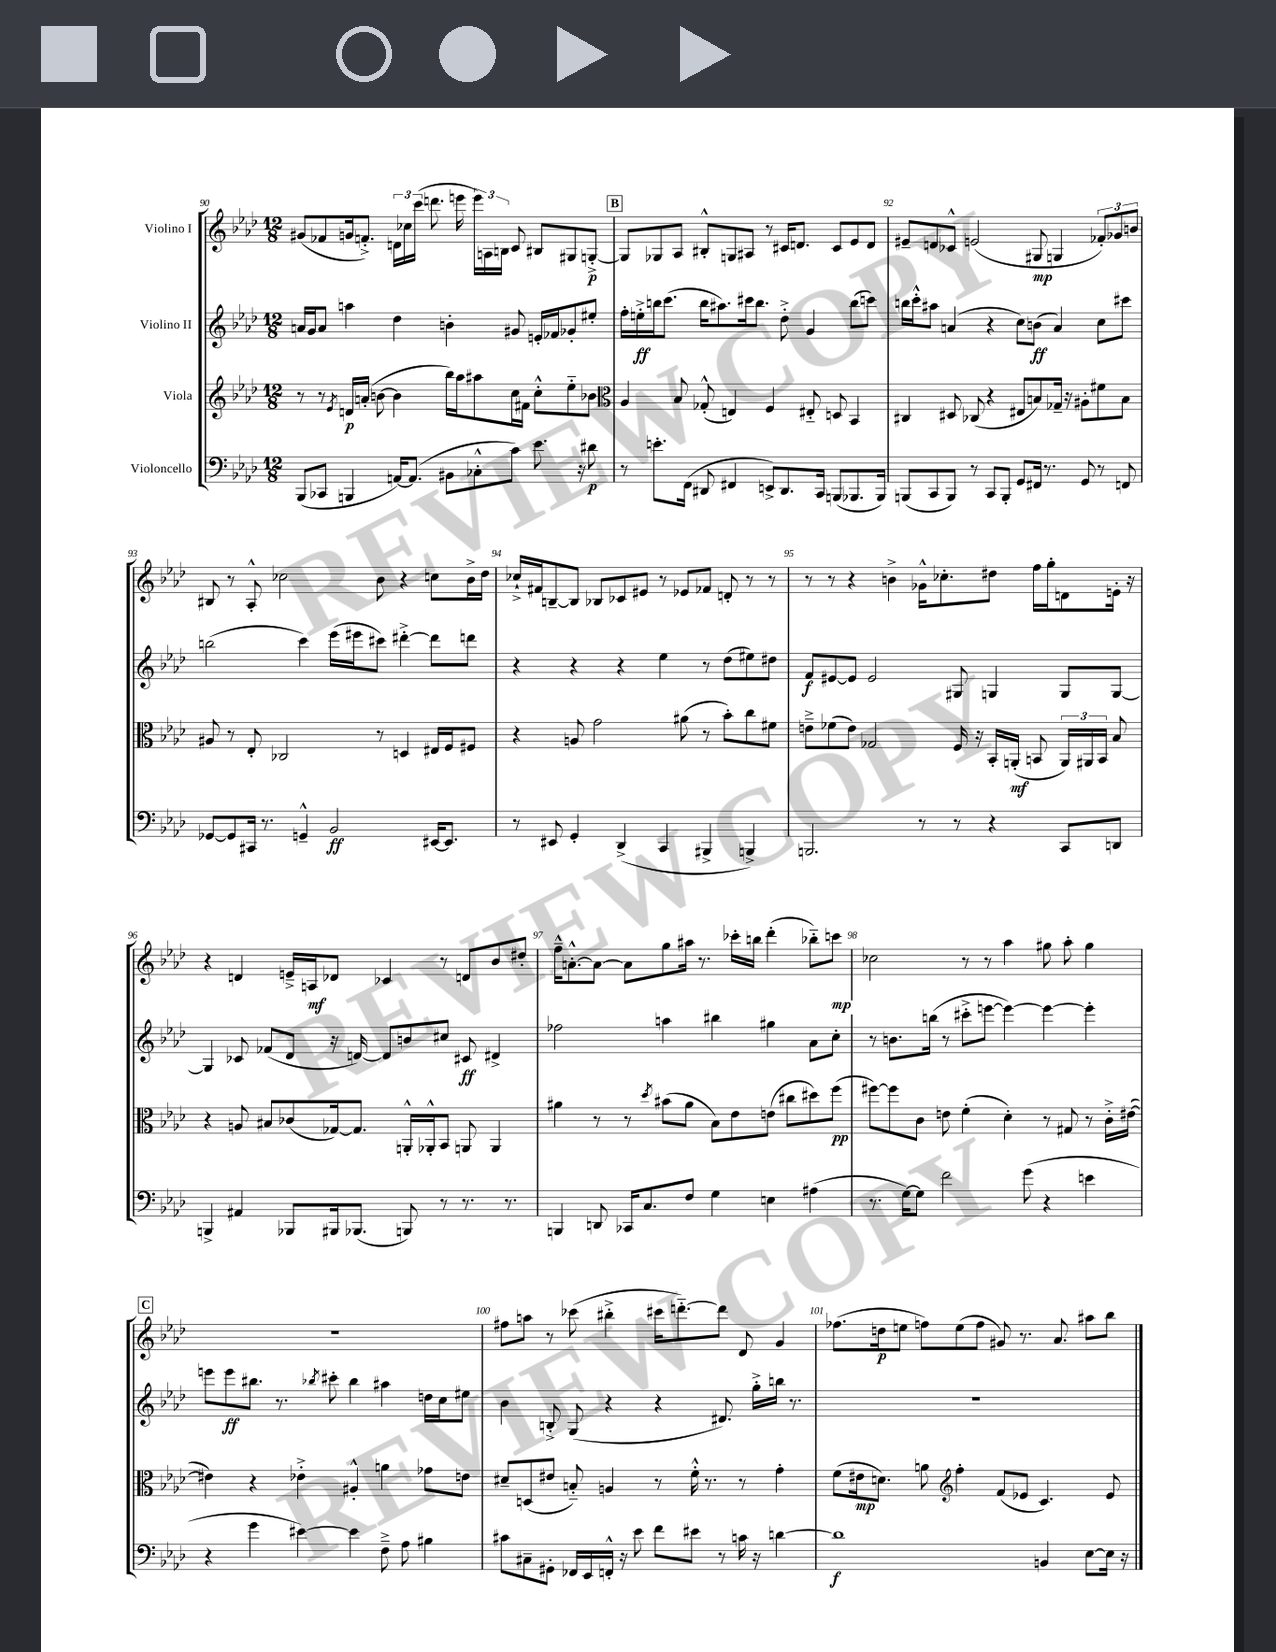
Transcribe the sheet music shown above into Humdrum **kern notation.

**kern	**kern	**kern	**kern
*staff4	*staff3	*staff2	*staff1
*clefF4	*clefG2	*clefG2	*clefG2
*k[b-e-a-d-]	*k[b-e-a-d-]	*k[b-e-a-d-]	*k[b-e-a-d-]
*M12/8	*M12/8	*M12/8	*M12/8
(8BBB-/L	8r	16a/LL	(8g#/L
.	.	16g/J	.
8CC-/J	8r	8a/J	8f-/
.	8qe-/	.	.
4BBB/	16d/LL	4aa\	16g/k
.	(16a'/JJ	.	8.f'^/J)
.	[8b\	.	.
[16AA/LK)	4b\]	4dd-\	24d\LL
.	.	.	24cc-\
(8.AA/]J	.	.	.
.	.	.	(24ccc\JJ
.	.	.	8.ddd\
8BB#\L	16bb-\LL)	4b'\	.
.	16aa-\J	.	16eee\
8C-'^^\	8aa#\	.	24eee\LL)
.	.	.	24A\
.	.	.	24B\JJ
8c\J)	16cc\L	8g#/	8c/
.	16f#\JJ	.	.
8.e-\	8cc'^^\L	16e'/LL	8B#/L
.	.	16f-/J	.
.	8ee-'~\	8g-'/	8G#/
16r	.	.	.
8d#\	8b-\J	8ee#'/J	[8G'^/J
=	=	=	=
*	*clefC3	*	*
8r	4A-/	16ff'\LL	8G/]L
.	.	16ee'^\	.
8.e'\L	.	16bb\J	8G-/
.	.	(8.ccc\J	.
.	8B-/	.	8A-/J
(16FF\Jk	.	.	.
8DD#/	(8G-'^^/	16bb\LK	8B#'^^/L
.	.	8.aa#\)	.
4FF#/	4E/)	.	8G/
.	.	16ccc#\k	8A#/J
.	.	8.bb\J	.
8EE^/L)	4F/	.	8r
8.DD#/	.	8dd-'^\	16c#/LK
.	.	.	8.d/J
.	8E#'~/	4g/	.
16CC/Jk	.	.	.
(8BBB/L	8D/	.	8c#/L
8.BBB-/	4BB-/	(8bb\L	8e-/
.	.	8ccc\J)	8d/J
16BBB-/Jk)	.	.	.
=	=	=	=
(8BBB/L	4C#/	16bb\LL	8e#~/L
.	.	16ccc'^^\J	.
8CC/	.	8aa#\J	8d/
8BBB/J)	8D#/	(4a/	8c-^^/J
8r	(8C-/	.	(2e/
8CC/L	4r	4r	.
8BBB'/J	.	.	.
8GG/L	8E#/L	8cc\L)	.
16FF#/Jk	8B/)	(8b\J	8G#/
8.r	.	.	.
.	16G-~/Jk	4a/)	4G/
.	16r	.	.
8GG/	8A#'\L	.	.
8r	8f#\	8cc\L	12f-'/L)
.	.	.	12g-/
8FF/	8B\J	8ccc#\J	.
.	.	.	12b/J
=	=	=	=
[8GG-/L	8A#/	(2bb\	8B#/
8GG-/]	8r	.	8r
16CC#/Jk	8E-'/	.	8A-'^^/
8.r	.	.	.
.	2C-/	.	2cc-\
4GG~^^/	.	4ccc\)	.
2BB-/	.	(16eee-\LL	.
.	.	16eee#\J	.
.	8r	8ccc#\J)	8b-\
.	4D/	[4ddd#'^\	4r
[16EE#/LK	16E#/LL	8ddd#\]L	8cc\L
8.EE#/]J	16F/J	.	.
.	8F#/J	8ddd\J	16b-^\L
.	.	.	16dd-\JJ
=	=	=	=
8r	4r	4r	16cc-`^/LL
.	.	.	16f#/J
8EE#/	.	.	[8B~/
4GG'/	8A/	4r	8B/]J
.	2g\	.	8B-/L
(4DD-^/	.	4r	8c-/
.	.	.	8e#/J
4CC/	.	4ee-\	8r
.	(8a#\	.	8e-/L
4BBB#^/	8r	8r	8f-/J
.	8b-'\L)	(8dd-\L	8d'/
4BBB^/)	8cc\	8ee#\)	8r
.	8f#\J	8dd#\J	8r
=	=	=	=
2.BBB/	8e~^\L	8f/L	8r
.	(8f-\	[8e#/	8r
.	8e\J)	8e#/]J	4r
.	2G-/	2e#/	.
.	.	.	4b^\
8r	.	.	16g-^^\LK
.	.	.	8.cc-'\
8r	16F/	8G#/	.
.	16r	.	.
4r	16BB-'/LL	4G/	8dd#\J
.	(16AA'/JJ	.	.
.	8BB/	.	16ff\LL
.	.	.	16gg'\J
8CC/L	24AA/LL)	8G/L	8d\
.	24AA#/	.	.
.	24BB/JJ	.	.
8DD/J	8B-/	[8G/J	16e'\Jk
.	.	.	16r
=	=	=	=
4BBB^/	4r	4G/]	4r
4AA#/	8A/	8c-/	4d/
.	8B#/L	(8f-/L	.
8BBB-/L	(8c-/	8d-/J	16e~^/LL
.	.	.	16A/J
16BBB#/k	[16G-/k)	16r	8d-/J
(8.BBB-/J	8.G-/]J	[16d/)	.
.	.	8d/]L	4c-/
8BBB/)	16AA'^^/LL	8b/	.
.	16AA-'^^/J	.	.
8r	8BB-/J	8cc#/J	8r
8.r	8AA/	8c#/	8d/L
.	4AA/	4d#^/	8b-/
8.r	.	.	.
.	.	.	8dd#'/J
=	=	=	=
4BBB/	4a#\	2ff-\	16ff~^^\LK
.	.	.	[8.a'^^\
8DD/	8r	.	8a\_J
16CC-/LK	8r	.	8a\]L
8.C/	.	.	.
.	8qdd-/	.	.
.	(8b#\L	4aa\	8gg\
8F/J	8a#\J	.	16aa#\Jk
.	.	.	8.r
4G\	8B-\L)	4bb#\	.
.	8e-\	.	16ccc-'\LL
.	.	.	16bb\JJ
4E\	(8e\J	4gg#\	(4ddd-'\
.	8cc#\L	.	.
(4A#\	8dd#\)	8a-\L	8bb-'~\L)
.	(8ff\J	8cc'\J	8ccc\J
=	=	=	=
8.r	[8ff#\L)	8r	2cc-\
.	8ff#\]	8.b\L	.
[16G\LK)	.	.	.
8G\]J	8c\J	.	.
.	.	(16bb\Jk	.
2f\	8e\	8r	.
.	(4f'\	8ccc#'^\L	8r
.	.	[8eee\J	8r
.	4d-'\)	4eee\_)	4aa-\
(8g\	.	.	.
4r	8r	4eee\_	8gg#\
.	8G#/	.	8aa-'\
4e\	8r	4eee'\]	4gg#\
.	16c'^\LL	.	.
.	([16e#\JJ	.	.
=	=	=	=
4r	4e#\])	8eee\L	1.r
.	.	8eee\	.
4g\	4r	8.bb#\J	.
.	.	8.r	.
[4e#\)	4e-'^\	.	.
.	.	8qbb-/	.
.	.	8ccc#'\	.
4e#\]	4A#'^^/	4bb-\	.
8F~^\	4a\	4aa#\	.
8A-\	.	.	.
4B#\	8g-\L	16dd\LL	.
.	.	16cc\J	.
.	8e\J	8ee#\J	.
=	=	=	=
8c#\L	8d#~/L	4b-\	8ff#\L
8C#~\	(8D/	.	8aa\J
8GG#'\J	8e#/J	8B'^/	8r
16FF-/LL	8B'~/)	(8G/	(8ccc-\
16EE-/	.	.	.
16FF'^^/JJ	4A/	4r	4bb#'^\
16r	.	.	.
8e-\	.	.	.
8f\L	8r	4r	16ccc#\LK
.	.	.	[8.ddd'~\)
8e#\J	16f'^^\	.	.
.	8.r	.	.
8r	.	8.d#/)	8ddd\]J
16c\	8r	.	8d-/
16r	.	16gg'^\LL	.
[4d\	4g'\	16bb\JJ	4g/
.	.	8.r	.
=	=	=	=
1d]	(8f\L	1.r	(8.ff-\L
.	16e#\k	.	.
.	8.d\J)	.	16dd\k
.	.	.	8ee\J
.	8a\	.	8ff\L)
*	*clefG2	*	*
.	4ff'\	.	(8ee\
.	.	.	8ff\J
.	(8f/L	.	8g#/)
.	8e-/J	.	8.r
4BB/	4.c/)	.	.
.	.	.	8.a-/
[8E-\L	.	.	8aa#\L
16E-\]Jk	8e-/	.	8bb-\J
16r	.	.	.
==	==	==	==
*-	*-	*-	*-
